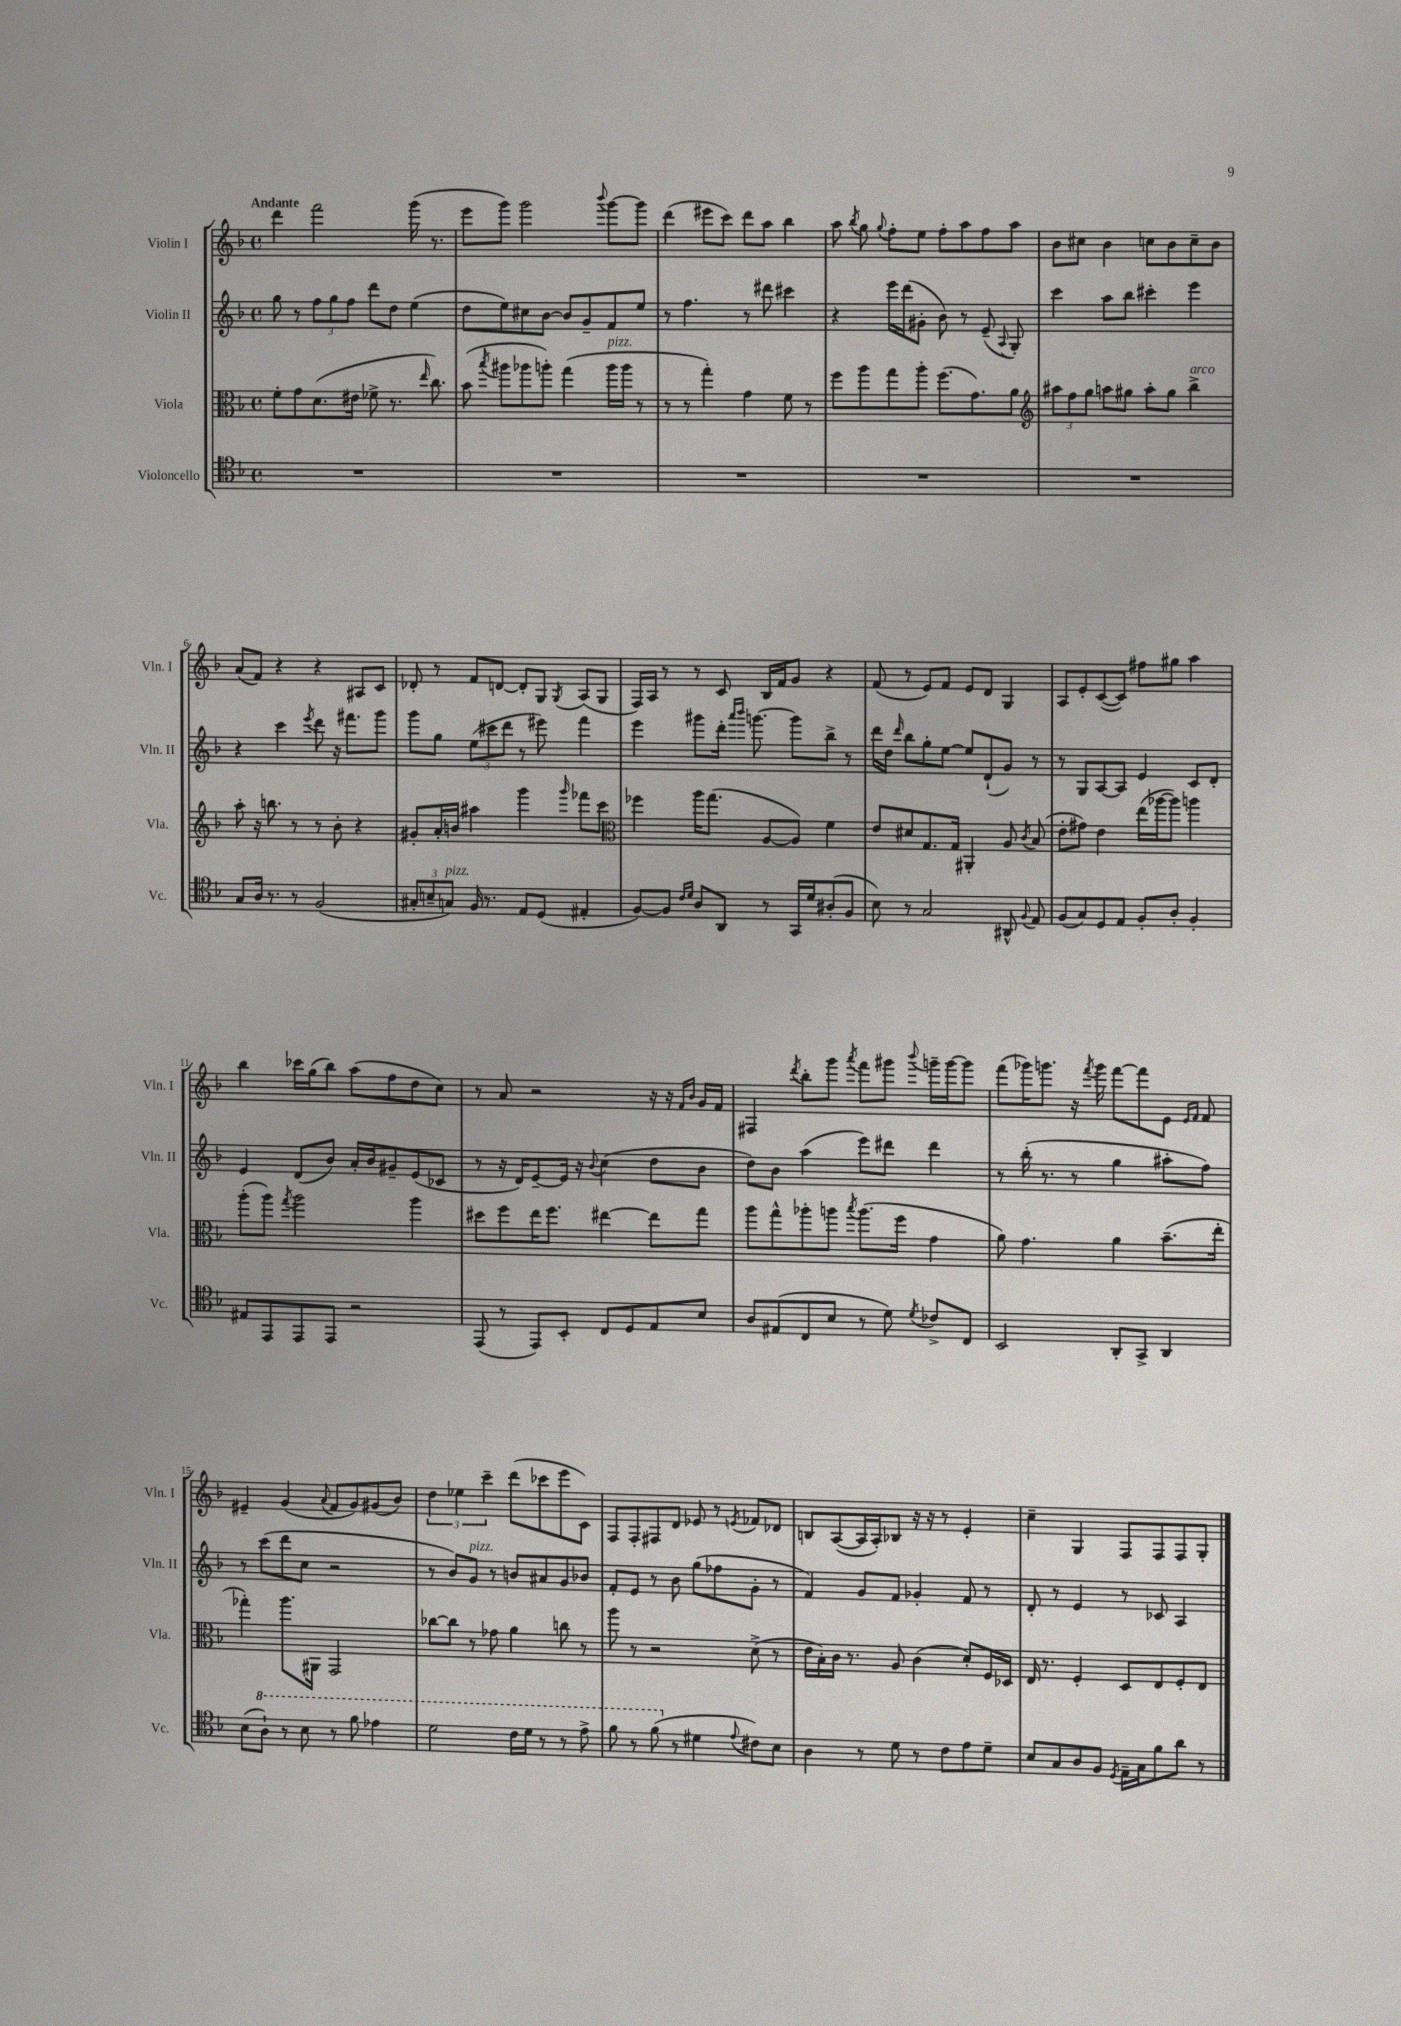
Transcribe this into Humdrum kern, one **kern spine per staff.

**kern	**kern	**kern	**kern
*staff4	*staff3	*staff2	*staff1
*clefC4	*clefC3	*clefG2	*clefG2
*k[b-]	*k[b-]	*k[b-]	*k[b-]
*M4/4	*M4/4	*M4/4	*M4/4
*met(c)	*met(c)	*met(c)	*met(c)
1r	8f'\L	8gg\	4ddd\
.	8g\	8r	.
.	(8.d\	12ff\L	2fff\
.	.	12gg\	.
.	.	12ff\J	.
.	16e#\Jk	.	.
.	8f-^\	8ddd\L	.
.	8.r	8dd\J	.
.	.	(4ee\	(16ggg\
.	16qqee/	.	.
.	8.cc\)	.	8.r
=	=	=	=
1r	(8b-\	8dd\L	8eee\L
.	8qbb-/	.	.
.	8aa#\L	8ee\)	8ggg\J)
.	8aa-\	8cc#\	2ggg\
.	8aa'\J)	[8b-\J	.
.	(4gg\	8b-/]L	.
.	.	8g~/	.
.	.	.	8qqbbb-/
.	16aa\LL	8f/	[8ggg\L
.	16aa\JJ	.	.
.	8r	8ee/J	8ggg\]J
=	=	=	=
1r	8r	8r	(4ddd\
.	8r	4.ff\	.
.	4gg'\)	.	8eee#\L
.	.	.	8ccc\J)
.	4g\	8r	8ddd\L
.	.	8ddd#\	8aa\J
.	8f\	4ccc#\	4bb-\
.	8r	.	.
=	=	=	=
1r	8ff\L	4r	8aa\
.	.	.	8qbb-/
.	8aa\	.	8gg\
.	.	.	8qqgg/
.	8gg\	16eee\LL	8ff'\L
.	.	(16ddd\J	.
.	8aa'\J	8g#'\J	8ee\J
.	(8.ff\L	8b-\)	8ff'\L
.	.	8r	8aa\
.	8.g\)	.	.
.	.	(8e~/	8ff\
.	.	8qqA/	.
.	8a\J	8G'/)	8aa\J
=	=	=	=
*	*clefG2	*	*
1r	12aa#\L	4ccc\	8b-\L
.	12ff\	.	.
.	.	.	8cc#\J
.	12gg\J	.	.
.	8aa\L	8aa\L	4b-\
.	8gg#\J	8bb-\J	.
.	8aa'\L	4ccc#'\	8cc\L
.	8gg#\J	.	8b-\
.	4bb-^\	4eee\	8cc~\
.	.	.	8b-\J
=	=	=	=
8G/L	8aa'\	4r	(8a/L
16A/Jk	16r	.	8f/J)
8.r	8.bb\	.	.
.	.	4ccc\	4r
8r	8r	.	.
.	.	8qeee/	.
(2F/	8r	8ddd\	4r
.	8b-'\	16r	.
.	.	8.fff#\L	.
.	4r	.	8A#/L
.	.	8ggg\J	8c/J
=	=	=	=
12G#'/L	8g#'/L	8ggg\L	8d-'/
12B~/	.	.	.
.	16a'/L	8gg\J	8r
12G/J)	.	.	.
.	16b/JJ	.	.
16F/	4aa#\	(12ee\L	8f/L
8.r	.	.	.
.	.	12ccc#\	.
.	.	.	[8d/J
.	.	12ddd\J	.
8E/L	4ggg\	8r	8d'/]L
(8D/J	.	8eee#\)	8G/J
.	16qqggg/	.	8qG/
4E#'/	8fff-\L	4fff\	(8A/L
.	8ccc\J	.	8G/J
=	=	=	=
*	*clefC3	*	*
[8F/L)	4ff-\	4eee\	16F/LL)
.	.	.	16A/JJ
8F/]J	.	.	8r
16qqc/LL	.	.	.
16qqd/JJ	.	.	.
8A/L	16aa\LK	8ggg#\L	8r
.	(8.gg\J	.	.
8AA/J	.	16ddd'\Jk	8c/
.	.	16qqaaa/LL	.
.	.	16qqbbb-/JJ	.
.	.	[8.ggg\	.
8r	[8A/L	.	16B-/LL
.	.	.	16f/J
16GG/LL	8A/]J)	8ggg\]L	8g/J
16d/J	.	.	.
(8A#'/	4f\	8bb-^\J	4r
8F/J	.	8r	.
=	=	=	=
8B-\)	8e/L	16ddd\LL	(8f/
.	.	16dd\JJ	.
.	.	16qqddd/	.
8r	8d#/	8bb-\L	8r
2G/	8.G/	8gg'\	8e/L)
.	.	[8ee\J	8f/J
.	16G/Jk	.	.
.	4AA#'/	8ee/]L	8e/L
.	.	(8d`/	8d/J
8AA#^^/	8A/	8g/J)	4G/
8qqF/	8qc/	.	.
8E/	(8B-/	8r	.
=	=	=	=
(8F/L	8e'\L	8r	8A/L
8G/)	8g#\J)	8G/L	8e'/
8D/	4e\	[8A/	([8c/
8E/J	.	8A/]J	8c/]J)
8F'/L	(16ee\LL	4e/	8ff#\L
.	[16aa-\J	.	.
8A'/J	8aa-\]J)	.	8gg#\J
4F'/	4aa\	8c/L	4aa\
.	.	8d'/J	.
=	=	=	=
8E#/L	(8aa'\L	4e/	4bb-\
8EE/	8aa\J)	.	.
.	8qgg/	.	.
8EE/	2aa\	(8d/L	16ccc-\LL
.	.	.	(16gg\J
8EE/J	.	8b-/J)	8bb-\J)
2r	.	16a'/LL	(8aa\L
.	.	16b-/J	.
.	.	8g#~/	8ff\
.	4aa\	(8e/	8dd\
.	.	8c-/J	8cc\J)
=	=	=	=
(8EE/	8dd#\L	8r	8r
8r	8ff\	16r	8a/
.	.	16d/LK)	.
8EE/L)	16ee\K	[8e~/	2r
.	8.ff\J	.	.
8BB-'/J	.	16e/]Jk	.
.	.	16r	.
.	.	8qqb-/	.
8C/L	[4ee#\	(4cc\	.
8D/	.	.	.
8E/	8ee#\]L	8dd\L	16r
.	.	.	16r
.	.	.	16qqf/LL
.	.	.	16qqb-/JJ
8B-/J	8gg\J	8b-\J	16g/LL
.	.	.	16f/JJ
=	=	=	=
8A/L	8aa\L	8dd\L)	4F#/
(8E#/	8gg^^\	8b-\J	.
.	.	.	8qddd/
8C/	8aa-'\	(4aa\	8bb-'\L
8B-/J	8aa\J	.	8ggg\J
.	8qbb-/	.	8qaaa/
8r	(8.aa\L	8eee\L)	8fff\L
8d\)	.	8ddd#\J	8ggg#\J
.	16ff\Jk	.	.
8qd/	.	.	8qqbbb-/
8c-^/L	4g\	4ddd#\	16ggg~\LL
.	.	.	[16ggg\J
8C/J	.	.	8ggg\]J
=	=	=	=
2BB-/	8a\)	8r	(8fff\L
.	4.g\	(16bb-'\	16ggg-\K)
.	.	8.r	8.ggg\J
.	.	8r	16r
.	.	.	8qfff/
.	.	.	16ggg\
8AA'/L	4a\	4gg\	[8fff\L
8GG^/J	.	.	8fff\]
4AA/	(8.b-~\L	8aa#'\L	8e\J
.	.	.	16qqe/LL
.	.	.	16qqf/JJ
.	.	8ff\J)	8f/
.	16ee'\Jk	.	.
=	=	=	=
(8B-\L	4gg-'\)	8r	4e#~/
8a`\J)	.	(8ccc\L	.
8r	8.aa\L	8ddd\	(4g/
8b-\	.	8cc\J	.
.	16AA#\Jk	.	.
.	.	.	8qqa/
8r	2GG/	2r	8f/L
8ff\	.	.	8g/)
4ee-\	.	.	(8g#/
.	.	.	8b-/J)
=	=	=	=
2dd\	[8cc-\L	8r	6dd\
.	8cc-\]J	8b-/L)	.
.	.	.	6ee-\
.	8r	8g/J	.
.	.	.	6ccc~\
.	8g-\	8r	.
16cc\LL	4a\	8b/L	(8ddd\L
16dd\JJ	.	.	.
8r	.	8a#/	8ccc-\
8r	8cc\	8g/	8eee\
8ee^\	8r	8b-/J	8c\J)
=	=	=	=
8ff\	8aa\	8f'/L	8F/L
8r	8r	8e/J	8F'/
(8ff\	2r	8r	8F#/
8r	.	8b-\	8d/J
4d#\	.	(8gg\L	8e-/
.	.	8ff-\	8r
8qqe/	.	.	8qe/
8c#\L)	(8d^\	8g'\J	8f-/L
8B-\J	8r	8r	8d-/J
=	=	=	=
4A\	16e\LL	4f/)	8B/L
.	16B-'\)	.	.
.	16c\JJ	.	([8A/
.	8.r	.	.
8r	.	8g/L	16A/]L
.	.	.	16A'/J)
8d\	8A/	8f/J	8B-/J
8r	(4c\	4g-'/	16r
.	.	.	16r
8c\L	.	.	8r
8e\	8d'/L)	8f/	4e'/
8d~\J	16F/L	8r	.
.	16D-/JJ	.	.
=	=	=	=
8B-/L	16E/	8d'/	4cc~\
.	8.r	.	.
8G/	.	8r	.
8A/	4F'/	4e/	4G/
8F/J	.	.	.
8qD/	.	.	.
16E~\LL	8D/L	8r	8F/L
16G\J	.	.	.
8f\	8E/	8c-/	8F/
8a\J	8F'/	4A/	8F/
8r	8E/J	.	8G'/J
==	==	==	==
*-	*-	*-	*-
